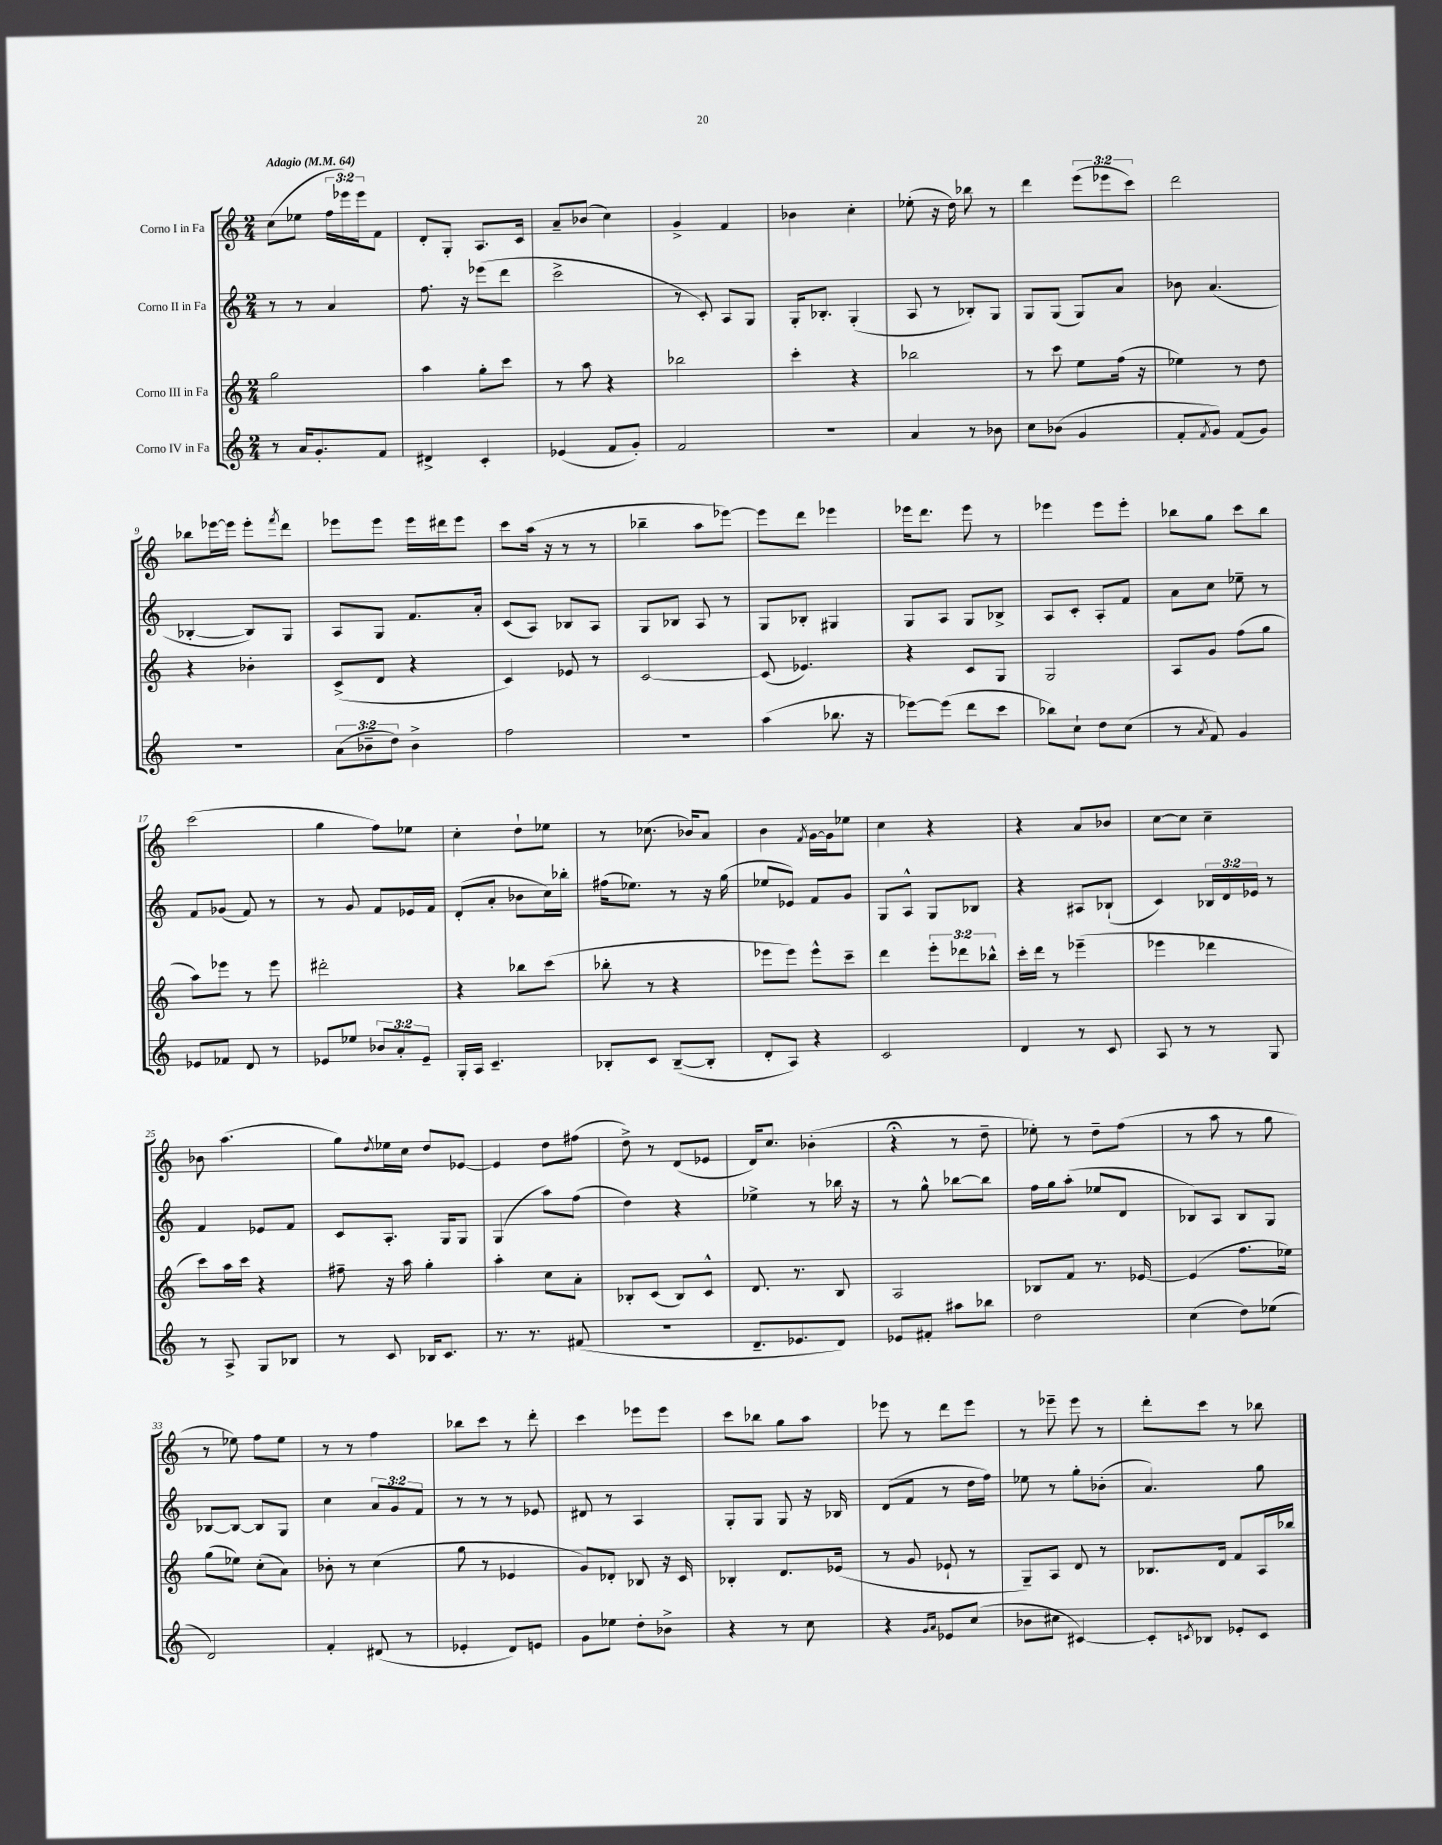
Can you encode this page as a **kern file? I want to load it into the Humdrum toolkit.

**kern	**kern	**kern	**kern
*part4	*part3	*part2	*part1
*staff4	*staff3	*staff2	*staff1
*I"Corno IV in Fa	*I"Corno III in Fa	*I"Corno II in Fa	*I"Corno I in Fa
*clefG2	*clefG2	*clefG2	*clefG2
*k[]	*k[]	*k[]	*k[]
*M2/4	*M2/4	*M2/4	*M2/4
*MM64	*MM64	*MM64	*MM64
=1	=1	=1	=1
!	!	!	!LO:TX:a:B:t=Adagio
8r	2gg\	8r	(8cc\L
16a/KL	.	8r	8ee-X\J
8.g'/	.	.	.
.	.	4a/	24ff\LL
.	.	.	24eee-X\)
.	.	.	24eee-\J
8f/J	.	.	8f\J
=2	=2	=2	=2
4d#X^/	4aa\	8.ff\	8d'/L
.	.	.	8G'/J
.	.	16r	.
4c'/	8gg'\L	(8eee-X\L	8.A/L
.	8ccc\J	8ddd\J	.
.	.	.	16c/Jk
=3	=3	=3	=3
(4e-X/	8r	2ccc^\	8a~/L
.	8aa\	.	(8b-X/J
8f/L	4r	.	4cc\)
8g'/J)	.	.	.
=4	=4	=4	=4
2f/	2bb-X\	8r	4g^/
.	.	8c'/)	.
.	.	8A/L	4f/
.	.	8G/J	.
=5	=5	=5	=5
2r	4ccc'\	16G'/KL	4b-X\
.	.	8.B-X'/J	.
.	4r	(4G'/	4cc'\
=6	=6	=6	=6
4a/	2bb-X\	8A/	(8ee-X'\
.	.	8r	16r
.	.	.	16dd\)
8r	.	8B-X'/L)	8bb-X\
8b-X\	.	8G/J	8r
=7	=7	=7	=7
8cc\L	8r	8G/L	4ddd\
(8b-X\J	8ccc\	(8G/J	.
4g/	8ee\L	8G/L)	(12eee\L
.	.	.	12eee-X\
.	(16ff\Jk	8a/J	.
.	.	.	12ccc\J)
.	16r	.	.
=8	=8	=8	=8
8f'/L	4ee-X\)	8b-X\	2ddd\
8qf/	.	.	.
8g/J)	.	(4.a/	.
(8f/L	8r	.	.
8g/J)	8dd\	.	.
!!LO:LB:g=z
=9	=9	=9	=9
2r	4r	[4B-X'/	8bb-X\L
.	.	.	[16eee-X\L
.	.	.	16eee-\JJ]
.	4b-X'\	8B-/L])	8eee-'\L
.	.	.	8qfff/
.	.	8G/J	8ddd\J
=10	=10	=10	=10
(12a\L	(8c^/L	8A/L	8eee-X\L
12b-X~\	.	.	.
.	8d/J	8G/J	8eee-\J
12dd\J)	.	.	.
4b-^\	4r	8.f/L	16eee-\LL
.	.	.	16ddd#X\J
.	.	.	8eee-\J
.	.	16a'/Jk	.
=11	=11	=11	=11
2ff\	4c/)	(8c/L	8ccc\L
.	.	8A/J)	(16aa\Jk
.	.	.	16r
.	8e-X/	8B-X/L	8r
.	8r	8A/J	8r
=12	=12	=12	=12
2r	[2c/	8G/L	4bb-X~\
.	.	8B-X/J	.
.	.	8A/	8aa\L
.	.	8r	[8eee-X\J)
=13	=13	=13	=13
(4aa\	(8c/]	8G/L	8eee-\L]
.	4.e-X/)	8B-X'/J	8ddd\J
8.bb-X\	.	4G#X/	4eee-X\
16r	.	.	.
=14	=14	=14	=14
[8eee-X\L)	4r	8G/L	16eee-X\KL
.	.	.	8.ddd\J
(8eee-\J]	.	8A/J	.
8ddd\L	8c/L	8G/L	8eee-\
8ccc\J	8G/J	8B-X^/J	8r
=15	=15	=15	=15
8bb-X\L)	2G/	8A/L	4eee-X\
8cc`\J	.	8c'/J	.
8dd\L	.	8A'/L	8eee-\L
(8cc\J	.	8f/J	8eee-'\J
=16	=16	=16	=16
8r	8A/L	8a\L	8bb-X\L
8qa/	.	.	.
8f/)	8g/J	8cc\J	8gg\J
4g/	(8ff\L	8ee-X~\	8ccc\L
.	8gg\J	8r	8bb-\J
!!LO:LB:g=z
=17	=17	=17	=17
8e-X/L	8aa\L)	8f/L	(2ccc\
8f-X/J	8eee-X\J	(8g-X/J	.
8d/	8r	8f/)	.
8r	8eee-\	8r	.
=18	=18	=18	=18
8e-X/L	2ddd#X'\	8r	4gg\
8ee-X/J	.	8g/	.
12b-X/L	.	8f/L	8ff\L)
12a'/	.	.	.
.	.	16e-X/L	8ee-X\J
12e-~/J	.	.	.
.	.	16f/JJ	.
=19	=19	=19	=19
16G'/LL	4r	(8d'/L	4cc'\
16A/JJ	.	.	.
4.c~/	.	8a'/J	.
.	8bb-X\L	8b-X\L	8dd`\L
.	(8ccc\J	16cc\L)	8ee-X\J
.	.	16bb-X'\JJ	.
=20	=20	=20	=20
8B-X'/L	8bb-X'\	(16ff#X\KL	8r
.	.	8.ee-X\J)	.
8c/J	8r	.	(8.cc-X\
([8B-~/L	4r	8r	.
.	.	.	16b-X/KL)
8B-'/J]	.	16r	8a/J
.	.	(16gg\	.
=21	=21	=21	=21
8d'/L	8eee-X\L	8ee-X/L	4b\
8A/J)	8eee-\J)	8e-X/J)	.
.	.	.	8qf/
4r	8eee-^^\L	8f/L	[16g\LL
.	.	.	16g\J]
.	8ccc~\J	8g/J	8ee-X\J
=22	=22	=22	=22
2c/	4ddd\	8G/L	4cc\
.	.	8A^^/J	.
.	12eee'\L	8G/L	4r
.	12ddd-X\	.	.
.	.	8B-X/J	.
.	12bb-X^^\J	.	.
=23	=23	=23	=23
4d/	16ccc'\LL	4r	4r
.	16ddd\JJ	.	.
.	8r	.	.
8r	(4eee-X~\	8A#X/L	8a/L
8c/	.	(8B-X`/J	8b-X/J
=24	=24	=24	=24
8A/	4eee-X\	4c/)	[8cc\L
8r	.	.	8cc\J]
8r	4ddd-X\	24B-X/LL	4cc~\
.	.	24d/	.
.	.	24e-X/JJ	.
8G/	.	8r	.
!!LO:LB:g=z
=25	=25	=25	=25
8r	8ccc\L)	4f/	8b-X\
8A^/	16aa\L	.	(4.aa\
.	16ccc\JJ	.	.
8G/L	4r	8e-X/L	.
8B-X/J	.	8f/J	.
=26	=26	=26	=26
8r	8ff#X~\	8c/L	8gg\L)
.	.	.	8qdd/
8c/	16r	8.A'/J	16ee-X\L
.	16aa\	.	16cc\JJ
16B-X/KL	4gg'\	.	8dd/L
8.c/J	.	16G/KL	.
.	.	8G/J	[8e-X/J
=27	=27	=27	=27
8.r	4aa'\	(4G/	4e-/]
8.r	.	.	.
.	8cc\L	8aa\L)	8dd\L
(8f#X/	8a'\J	(8ff\J	(8ff#X\J
=28	=28	=28	=28
2r	8B-X'/L	4dd\)	8dd^\)
.	(8c/J	.	8r
.	8B-/L)	4r	(8d/L
.	8c^^/J	.	8e-X/J
=29	=29	=29	=29
8.d~/L	8.d/	4ee-X^\	16d/KL)
.	.	.	8.cc/J
8.e-X/	8.r	.	.
.	.	8r	(4b-X'\
8d/J)	8B/	16bb-X\	.
.	.	16r	.
=30	=30	=30	=30
8e-X/L	2A/	8r	4r;<
8f#X'/J	.	8gg^^\	.
8aa#X\L	.	[8bb-X\L	8r
8bb-X\J	.	8bb-\J]	8dd~\
=31	=31	=31	=31
2dd\	8B-X/L	16ff\LL	8ee-X'\)
.	.	16gg\J	.
.	8f/J	(8aa'\J	8r
.	8.r	8ee-X/L	8dd~\L
.	.	8d/J	(8ff\J
.	[16e-X/	.	.
=32	=32	=32	=32
(4cc\	(4e-/]	8B-X/L)	8r
.	.	8A/J	8aa\
8dd\L)	8.ff\L	8B-/L	8r
(8ee-X\J	.	8G/J	8gg\
.	16ee-X\Jk)	.	.
!!LO:LB:g=z
=33	=33	=33	=33
2d/)	(8gg\L	[8B-X/L	8r
.	8ee-X\J)	8B-/J_	8ee-X\)
.	(8cc'\L	8B-/L]	8ff\L
.	8a\J)	8G/J	8ee-\J
=34	=34	=34	=34
4f'/	8b-X'\	4cc\	8r
.	8r	.	8r
(8d#X/	(4cc\	12a/L	4ff\
.	.	12g/	.
8r	.	.	.
.	.	12f/J	.
=35	=35	=35	=35
4e-X'/	8gg\	8r	8bb-X\L
.	8r	8r	8ccc\J
8d/L)	4e-X/	8r	8r
8en/J	.	8e-X/	8ddd'\
=36	=36	=36	=36
8g\L	8g/L)	8d#X/	4ccc\
8ee-X\J	8d-X'/J	8r	.
8dd'\L	8B-X/	4A/	8eee-X\L
8b-X^\J	16r	.	8eee-\J
.	16c/	.	.
=37	=37	=37	=37
4r	4B-X'/	8G'/L	8ccc\L
.	.	8G/J	8bb-X\J
8r	8.d/L	8G/	8gg\L
8cc\	.	16r	8aa\J
.	(16e-X/Jk	16B-X/	.
=38	=38	=38	=38
4r	8r	(8d/L	8eee-X\
.	8g/	8f/J	8r
16qqg/LL	.	.	.
16qqa/JJ	.	.	.
8e-X/L	8e-X`/	8r	8ddd\L
(8cc/J	8r	16dd\LL	8eee-\J
.	.	16ff\JJ)	.
=39	=39	=39	=39
8b-X\L	8G~/L)	8ee-X\	8r
8cc#X\J	8A/J	8r	8eee-X~\
[4c#X/)	8d/	8gg'\L	8eee-\
.	8r	(8b-X'\J	8r
=40	=40	=40	=40
8c#'/L]	8.B-X/L	4.a/)	8ddd'\L
8qcn/	.	.	.
8B-X/J	.	.	8ccc\J
.	16d/Jk	.	.
8e-X'/L	8f/L	.	8r
8c/J	16A/L	8gg\	8bb-X\
.	16bb-X/JJ	.	.
==	==	==	==
*-	*-	*-	*-
